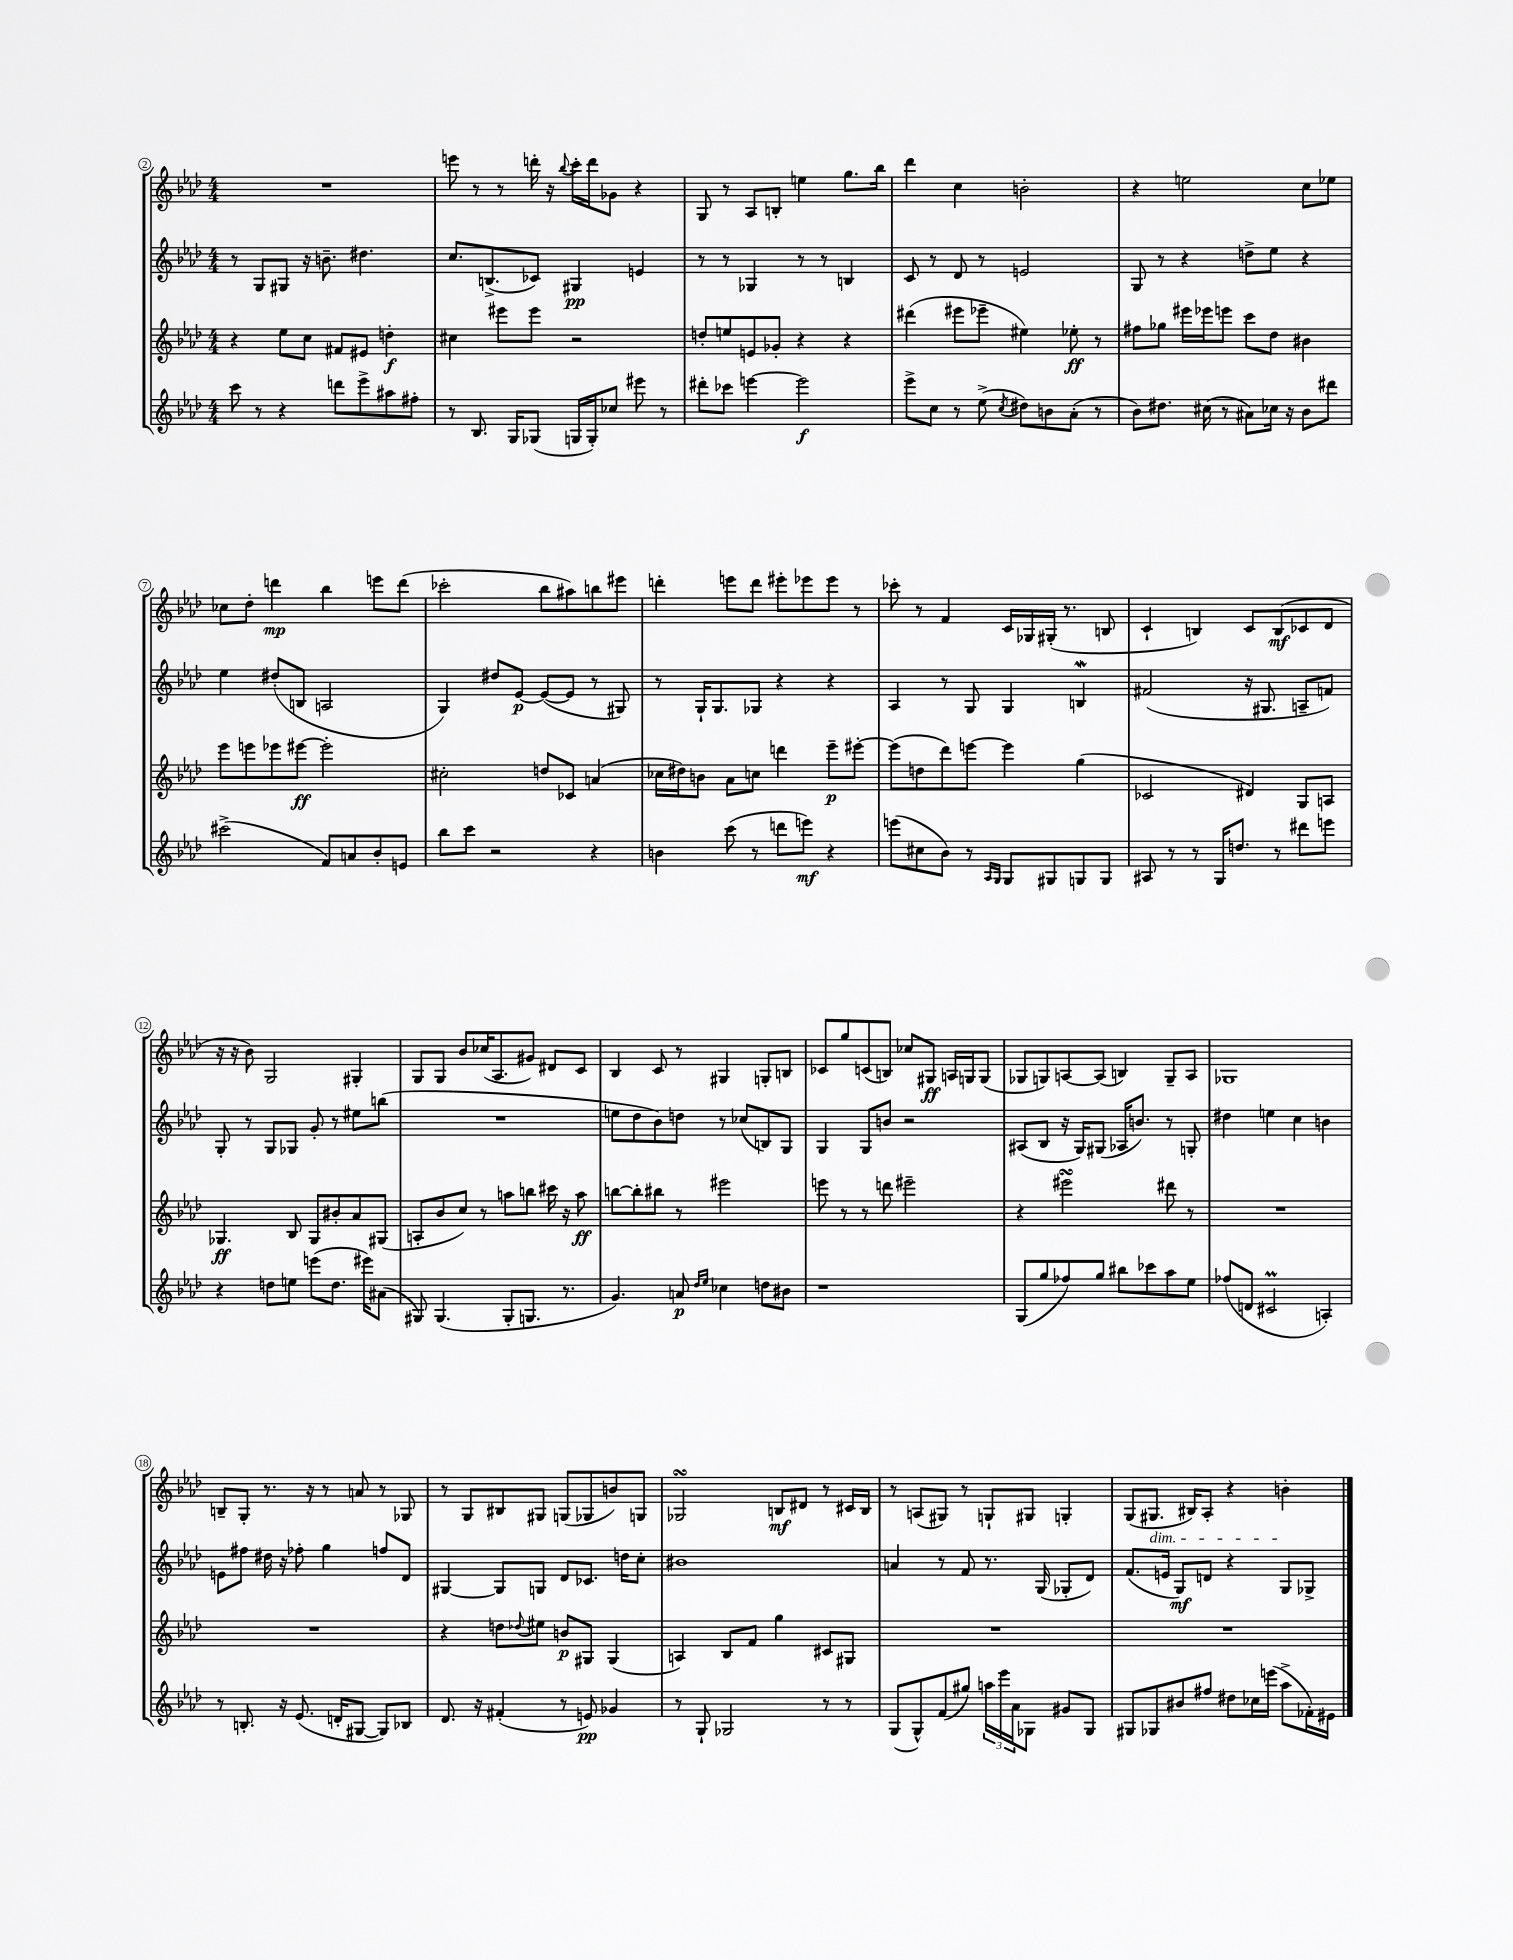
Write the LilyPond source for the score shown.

<<
\new StaffGroup <<
\new Staff = "s0" {
    \clef treble \key aes \major \numericTimeSignature \time 4/4
    R1 |
    e'''8 r8 r8 d'''16-. r16 \appoggiatura { bes''8 } c'''16-. d'''16 ges'8 r4 |
    g8 r8 aes8 b8-. e''4 g''8. bes''16 |
    des'''4 c''4 b'2-. |
    r4 e''2 c''8 ees''8 |
    ces''8 des''8-. d'''4\mp bes''4 e'''8 d'''8( |
    ces'''2-. bes''8 ais''8) b''8 eis'''8 |
    d'''4-. e'''8 d'''8 eis'''8-. ees'''8 ees'''8 r8 |
    ces'''8-. r8 f'4 c'16 ges16 gis16-.( r8. b8 |
    c'4-! b4) c'8 b8\mf( ces'8 des'8 |
    r16 r16 bes'8) g2 gis4-. |
    g8 g8 bes'8 ces''16( aes8. gis'8) dis'8 c'8 |
    bes4 c'8 r8 gis4 g8-. b8 |
    ces'8 g''8 c'8( b8) ces''8 gis8\ff a16 g16 g8( |
    ges8 g8) a8~ a8( b4) g8-- a8 |
    ges1 |
    b8-- g8-. r8. r16 r8 a'8 r8 ges8 |
    r8 g8 bis8 gis8 g8( ges8 b'8) g8 |
    ges2\turn b8\mf dis'8 r8 cis'16 b16 |
    r8 a8( gis8) r8 g8-! gis8 g4-. |
    g8( gis8.\dim bis16) aes8-. r4 b'4-.\! \bar "|." |
}
\new Staff = "s1" {
    \clef treble \key aes \major \numericTimeSignature \time 4/4
    r8 g8 gis8 r16 b'8.-- dis''4. |
    c''8. b8.->( ces'8) gis4\pp e'4 |
    r8 r8 ges4 r8 r8 b4 |
    c'8 r8 des'8 r8 e'2 |
    g8 r8 r4 d''8-> ees''8 r4 |
    ees''4 dis''8-.( b8 a2 |
    g4) dis''8 ees'8~\p ees'8~( ees'8 r8 gis8) |
    r8 g16-! g8. ges8 r4 r4 |
    aes4 r8 g8 g4 b4\mordent |
    fis'2( r16 gis8. a8-- f'8) |
    g8-. r8 g8 ges8 g'8-. r8 eis''8 b''8( |
    R1 |
    e''8 des''8 bes'8) d''8 r8 ces''8( b8) g8 |
    g4 g8 b'8 r2 |
    ais8( bes8 r16 g16) gis8( aes16 b'8.) r8 g8-. |
    dis''4 e''4 c''4 b'4 |
    e'8 fis''8 dis''16 r16 fes''8-. g''4 f''8 des'8 |
    gis4~ gis8 g8 des'8 ces'8. d''16 c''8-. |
    bis'1 |
    a'4 r8 f'8 r8. g16( ges8-. des'8) |
    f'8.( e'16 g8\mf) d'8 r4 g8 ges8-> \bar "|." |
}
\new Staff = "s2" {
    \clef treble \key aes \major \numericTimeSignature \time 4/4
    r4 ees''8 c''8 fis'8 eis'8 d''4-.\f |
    cis''4 eis'''8 eis'''8 r2 |
    d''8-. e''8 e'8 ges'8-. r4 r4 |
    dis'''4( eis'''8 ees'''8-- eis''4) ees''8-.\ff r8 |
    fis''8 ges''8 eis'''16 ees'''16 e'''8 c'''8 des''8 bis'4 |
    ees'''8 e'''8 ees'''8 eis'''8~\ff eis'''2-. |
    cis''2-. d''8 ces'8 a'4( |
    ces''16 dis''16) b'8 aes'8 c''8 d'''4 ees'''8--\p eis'''8~-. |
    eis'''8( d''8 des'''8) e'''8~ e'''4 g''4( |
    ces'2 dis'4) g8 a8 |
    ges4.\ff bes8 ges8 bis'8-. aes'8 gis8( |
    a8-. bes'8 c''8) r8 a''8 b''8 cis'''16 r16 a''8\ff |
    b''8~ b''8-. bis''8 r8 eis'''2 |
    e'''8 r8 r8 d'''8 eis'''2-- |
    r4 eis'''2\turn dis'''8 r8 |
    R1 |
    R1 |
    r4 d''8 \appoggiatura { des''8 } eis''8 b'8\p gis8 gis4( |
    a4) bes8 f'8 g''4 cis'8 gis8 |
    R1 |
    R1 \bar "|." |
}
\new Staff = "s3" {
    \clef treble \key aes \major \numericTimeSignature \time 4/4
    c'''8 r8 r4 d'''8 ees'''8-> ais''8 fis''8-. |
    r8 bes8. g16 ges8( g16 g16-.) ces''8 eis'''8 r8 |
    dis'''8-. ces'''8 e'''4~ e'''2\f |
    ees'''8-> c''8 r8 ees''8->( \acciaccatura { c''8 } dis''8) b'8 aes'8-.( r8 |
    bes'8) dis''8. cis''16( r8 ais'8) ces''16 r16 bes'8 dis'''8 |
    cis'''2->( f'8) a'8 bes'8-. e'8 |
    bes''8 c'''8 r2 r4 |
    b'4 c'''8( r8 d'''8 e'''8\mf) r4 |
    e'''8( cis''8 bes'8) r8 \grace { aes16 g16 } g8 gis8 g8 g8 |
    ais8 r8 r8 g16 d''8. r8 dis'''8 e'''8 |
    r4 d''8 e''8 e'''8( d''8. eis'''16) ais'8( |
    gis8) gis4.( gis8-. g8. r8. |
    g'4.) a'8\p \grace { des''16 ees''16 } ces''4 d''8 bis'8 |
    r1 |
    g8( g''8 fes''8) g''8 bis''8 ces'''8 aes''8 ees''8 |
    fes''8( d'8 cis'2\prall a4-.) |
    r8 b8.-. r16 ees'8.( d'16-. gis8~ gis8) bes8 |
    des'8. r16 fis'4-.( r8 e'8\pp) ges'4 |
    r8 g8-! ges2 r8 r8 |
    g8( g8-^) f'8( gis''8) \tuplet 3/2 { a''16 ees'''16 aes'16 } ges8 gis'8 ges8 |
    gis8 ges8 bis'8 fis''8 dis''8 ces''16 e'''16( aes''8-> fes'16-.) eis'16 \bar "|." |
}
>>
>>
\layout { \context { \Score currentBarNumber = #2 \override BarNumber.stencil = #(make-stencil-circler 0.1 0.3 ly:text-interface::print) } }
